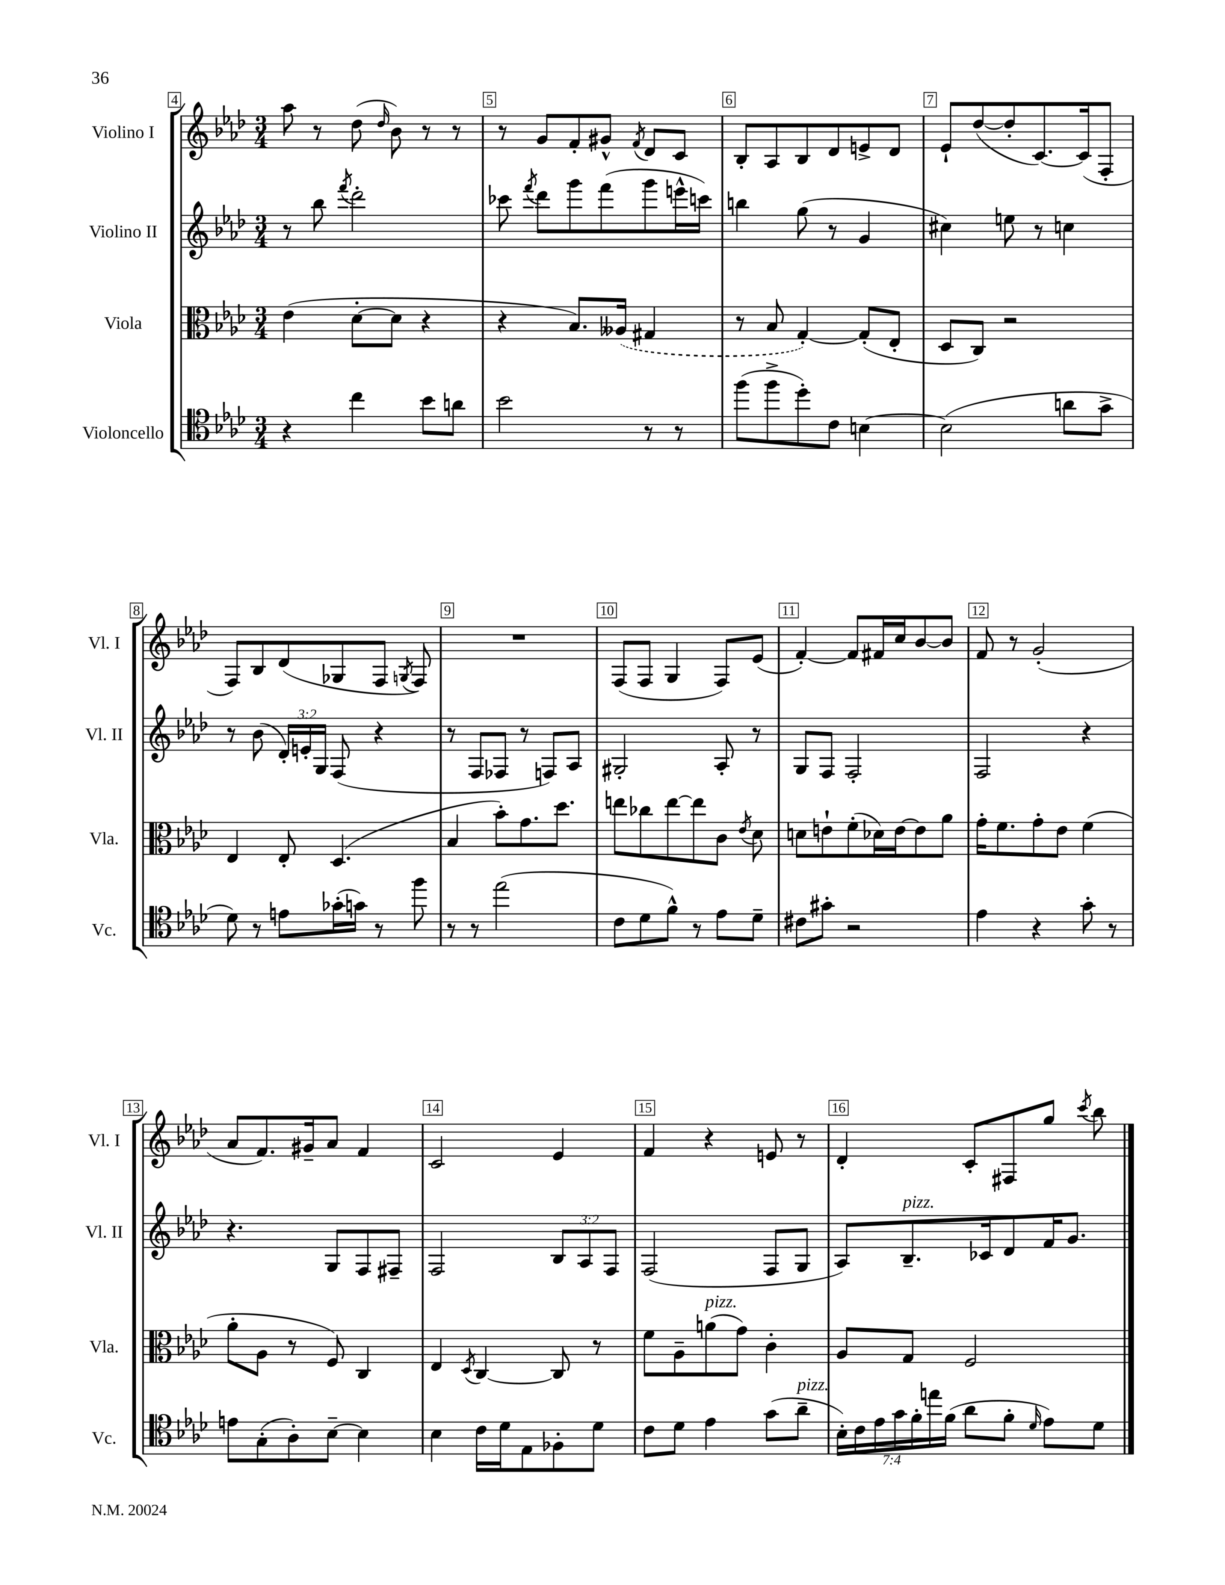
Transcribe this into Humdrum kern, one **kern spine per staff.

**kern	**kern	**kern	**kern
*part4	*part3	*part2	*part1
*staff4	*staff3	*staff2	*staff1
*I"Violoncello	*I"Viola	*I"Violino II	*I"Violino I
*I'Vc.	*I'Vla.	*I'Vl. II	*I'Vl. I
*clefC4	*clefC3	*clefG2	*clefG2
*k[b-e-a-d-]	*k[b-e-a-d-]	*k[b-e-a-d-]	*k[b-e-a-d-]
*M3/4	*M3/4	*M3/4	*M3/4
=4	=4	=4	=4
4r	(4e-\	8r	8aa-\
.	.	8bb-\	8r
.	.	8qfff/	.
4cc\	[8d-'\L	2ddd-'\	(8dd-\
.	.	.	16qqdd-/
.	8d-\J]	.	8b-\)
8b-\L	4r	.	8r
8an\J	.	.	8r
=5	=5	=5	=5
2b-\	4r	8ccc-X\	8r
.	.	8qfff/	.
.	.	8ddd-\L	8g/L
.	8.B-/L)	8ggg\	8f'/
.	.	(8fff\	8g#X^^/J
.	(16A--X/Jk	.	.
.	.	.	8qf/
8r	4G#X/	8ggg\	8d-/L
8r	.	16eeen^^\L	8c/J
.	.	16cccn\JJ)	.
=6	=6	=6	=6
(8ff\L	8r	4bbn\	8B-'/L
8ff^\	8B-/	.	8A-/
8dd-'\)	[4G'/)	(8gg\	8B-/
8c\J	.	8r	8d-/
[4Bn\	(8G'/L]	4g/	8en^/
.	8E-'/J	.	8d-/J
=7	=7	=7	=7
(2B\]	8D-/L	4cc#X\)	8e-`/L
.	8C/J)	.	([8dd-/
.	2r	8een\	8dd-'/]
.	.	8r	[8.c/)
8an\L	.	4ccn\	.
.	.	.	(16c/k]
8g^\J	.	.	8F'/J
!!LO:LB:g=z
=8	=8	=8	=8
8d-\)	4E-/	8r	8F/L)
8r	.	(8b-\	8B-/
8en\L	8E-'/	24d-'/LL)	(8d-/
.	.	24en'/	.
.	.	24G/JJ	.
(16g-X'\L	(4.D-/	(8F/	8G-X/
16gn\JJ)	.	.	.
8r	.	4r	8F/J
.	.	.	8qGn/
8ff\	.	.	8F/)
=9	=9	=9	=9
8r	4B-/	8r	2.r
8r	.	8F/L	.
(2ee-\	8b-'\L)	8F-X/J	.
.	8.g\	8r	.
.	.	8Fn/L)	.
.	8.dd-\J	.	.
.	.	8A-/J	.
=10	=10	=10	=10
8c\L	8een\L	2G#X'/	(8F/L
8d-\	8cc-X\	.	8F/J
8f^^\J)	[8ee\	.	4G/
8r	8ee\]	.	.
8e-\L	8c\J	8A-'/	8F/L)
.	8qe-/	.	.
8d-~\J	8d-\	8r	(8e-/J
=11	=11	=11	=11
8c#X\L	8dn\L	8G/L	[4f'/)
8g#X'\J	8en`\	8F/J	.
2r	(8f'\	2F'/	8f/L]
.	16d-X\L)	.	16f#X/L
.	[16e\J	.	16cc/J
.	8e\]	.	[8b-/
.	8a-\J	.	8b-/J]
=12	=12	=12	=12
4e-\	16g'\KL	2F/	8f/
.	8.f\	.	.
.	.	.	8r
4r	8g'\	.	(2g'/
.	8e-\J	.	.
8g'\	(4f\	4r	.
8r	.	.	.
!!LO:LB:g=z
=13	=13	=13	=13
8en\L	8a-'\L	4.r	8a-/L
(8G'\	8A-\J	.	8.f/)
8A-'\)	8r	.	.
.	.	.	16g#X~/k
[8B-~\J	8F/)	8G/L	8a-/J
4B-\]	4C/	8F/	4f/
.	.	8F#X~/J	.
=14	=14	=14	=14
4B-\	4E-/	2F/	2c/
.	8qD-/	.	.
16c\LL	[4C/	.	.
16d-\J	.	.	.
8E-\	.	.	.
8F-X'\	8C/]	12B-/L	4e-/
.	.	12A-/	.
8d-\J	8r	.	.
.	.	12F/J	.
=15	=15	=15	=15
8c\L	8f\L	(2F/	4f/
8d-\J	8A-~\	.	.
!	!LO:TX:a:i:t=pizz.	!	!
4e-\	(8an\	.	4r
.	8g\J)	.	.
(8g\L	4c'\	8F/L	8en/
!LO:TX:a:i:t=pizz.	!	!	!
8a-~\J	.	8G/J	8r
=16	=16	=16	=16
28B-'\LL)	8A-/L	8A-/L)	4d-'/
28c\	.	.	.
28e-\	.	.	.
28g\	.	.	.
!	!	!LO:TX:a:i:t=pizz.	!
.	8G/J	8.B-~/	.
28f'\	.	.	.
28een\	.	.	.
(28f\JJ	.	.	.
8a-\L	2F/	.	8c'/L
.	.	16c-X/k	.
8f'\J	.	8d-/	8F#X/
16qqd-/	.	.	.
8e-\L)	.	16f/K	8gg/J
.	.	8.g/J	.
.	.	.	8qccc/
8d-\J	.	.	8bb-\
==	==	==	==
*-	*-	*-	*-
